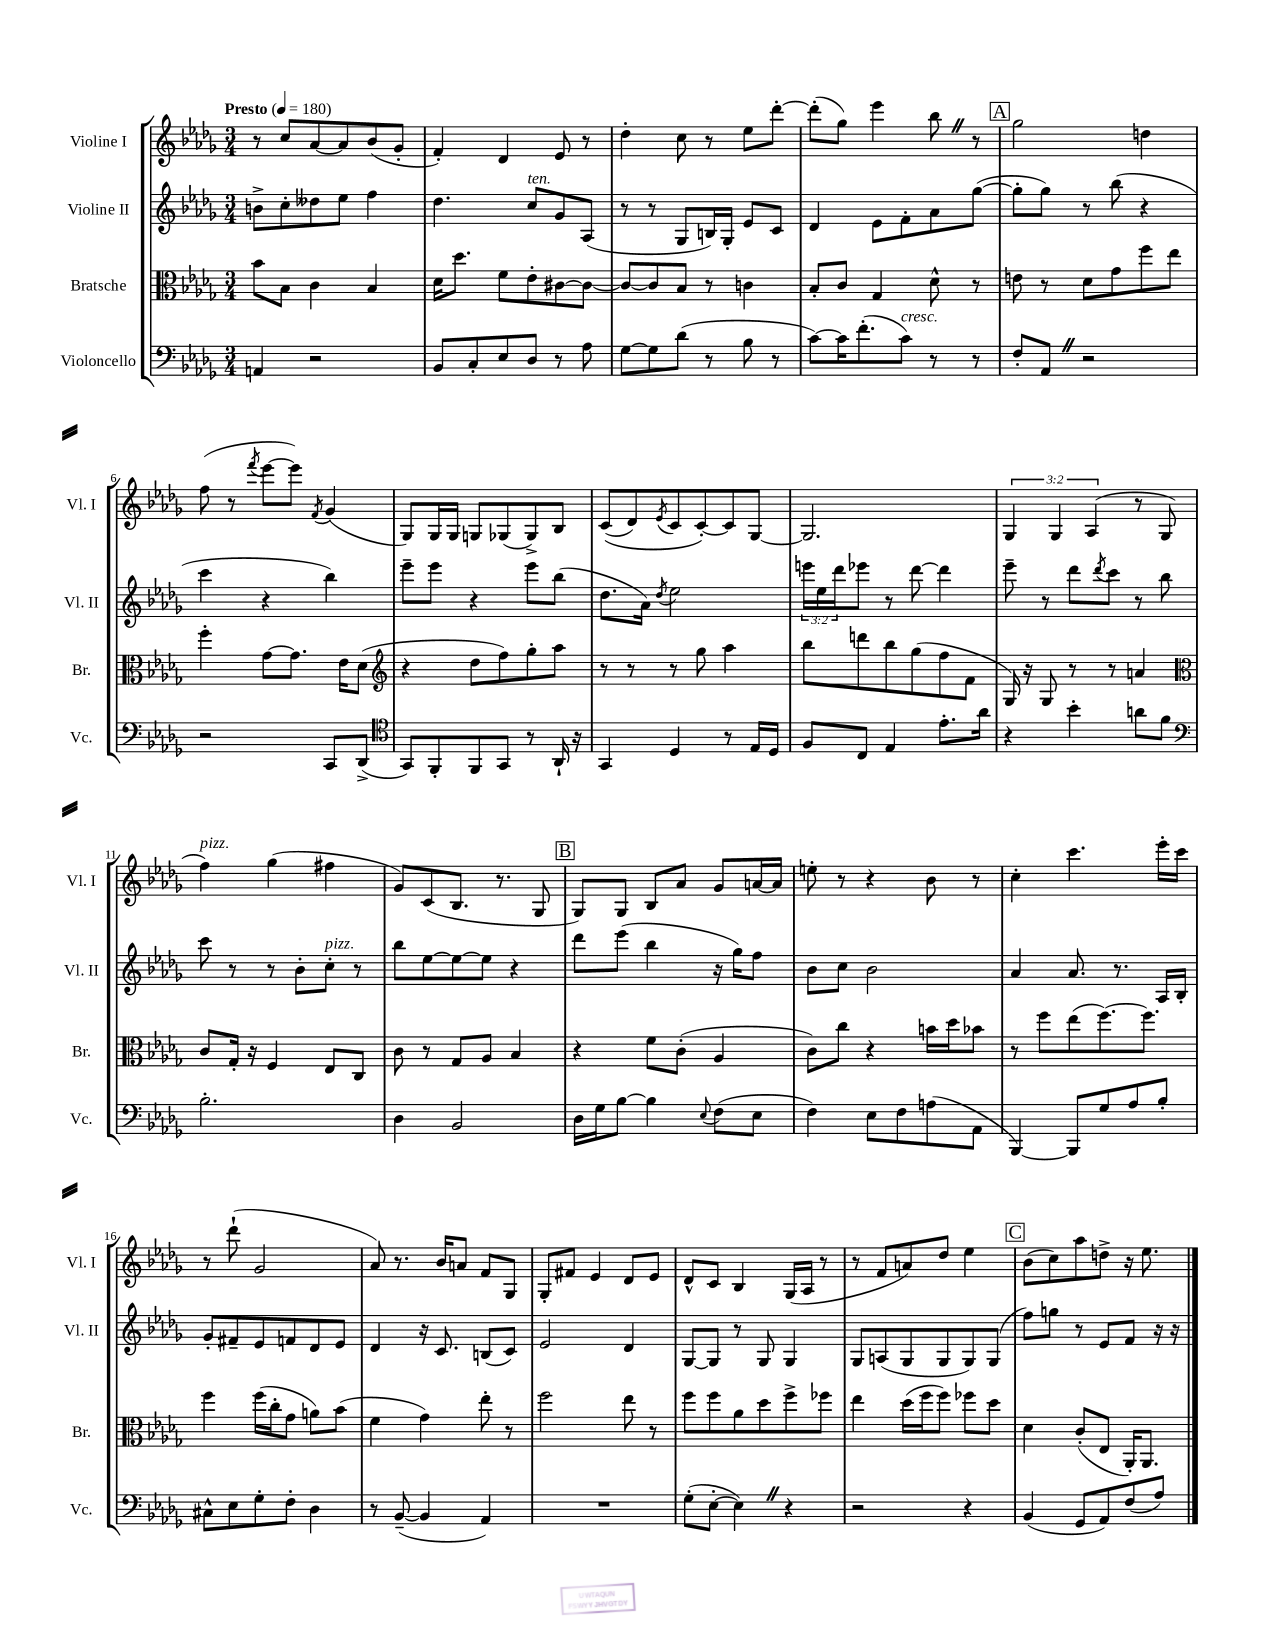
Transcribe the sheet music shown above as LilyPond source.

<<
\new StaffGroup <<
\new Staff = "s0" \with { instrumentName = "Violine I" shortInstrumentName = "Vl. I" } {
    \clef treble \key des \major \numericTimeSignature \time 3/4 \override Staff.TupletNumber.text = #tuplet-number::calc-fraction-text \tempo "Presto" 4 = 180
    r8 c''8 aes'8~ aes'8 bes'8( ges'8-. |
    f'4-.) des'4 ees'8 r8 |
    des''4-. c''8 r8 ees''8 des'''8~-. |
    des'''8-.( ges''8) ees'''4 bes''8 \once \override BreathingSign.text = \markup { \musicglyph "scripts.caesura.straight" } \breathe r8 |
    \mark \markup { \box "A" } ges''2 d''4 |
    f''8( r8 \acciaccatura { f'''8 } ees'''8~ ees'''8) \acciaccatura { f'8 } ges'4( |
    ges8) ges16 ges16 g8 ges8( ges8->) bes8 |
    c'8(\( des'8) \acciaccatura { ees'8 } c'8 c'8~-.\) c'8 ges8~ |
    ges2. |
    \tuplet 3/2 { ges4 ges4 aes4( } r8 ges8 |
    f''4^\markup { \italic "pizz." }) ges''4( fis''4 |
    ges'8) c'8( bes8. r8. ges8 |
    \mark \markup { \box "B" } ges8) ges8 bes8 aes'8 ges'8 a'16~ a'16 |
    e''8-. r8 r4 bes'8 r8 |
    c''4-. c'''4. ees'''16-. c'''16 |
    r8 des'''8-!( ges'2 |
    aes'8) r8. bes'16 a'8 f'8 ges8 |
    ges8-. fis'8 ees'4 des'8 ees'8 |
    des'8-^ c'8 bes4 ges16( aes16 r8 |
    r8 f'8 a'8) des''8 ees''4 |
    \mark \markup { \box "C" } bes'8( c''8) aes''8 d''8-> r16 ees''8. \bar "|." |
}
\new Staff = "s1" \with { instrumentName = "Violine II" shortInstrumentName = "Vl. II" } {
    \clef treble \key des \major \numericTimeSignature \time 3/4 \override Staff.TupletNumber.text = #tuplet-number::calc-fraction-text
    b'8-> c''8-. deses''8 ees''8 f''4 |
    des''4. c''8^\markup { \italic "ten." } ges'8 aes8( |
    r8 r8 ges8 b16) ges16-. ees'8 c'8 |
    des'4 ees'8 f'8-. aes'8 ges''8~( |
    \mark \markup { \box "A" } ges''8-. ges''8) r8 bes''8( r4 |
    c'''4 r4 bes''4) |
    ees'''8-- ees'''8 r4 ees'''8 bes''8( |
    des''8. aes'16) \acciaccatura { des''8 } ees''2 |
    \tuplet 3/2 { e'''16 ees''16 des'''16 } ees'''8 r8 des'''8~ des'''4 |
    ees'''8-- r8 des'''8 \acciaccatura { des'''8 } c'''8 r8 bes''8 |
    c'''8 r8 r8 bes'8-. c''8-.^\markup { \italic "pizz." } r8 |
    bes''8 ees''8~ ees''8~ ees''8 r4 |
    \mark \markup { \box "B" } des'''8 ees'''8( bes''4 r16 ges''16) f''8 |
    bes'8 c''8 bes'2 |
    aes'4 aes'8. r8. aes16 bes16-. |
    ges'8-. fis'8-- ees'8 f'8 des'8 ees'8 |
    des'4 r16 c'8. b8( c'8) |
    ees'2 des'4 |
    ges8~ ges8 r8 ges8 ges4 |
    ges8 a8( ges8 ges8 ges8) ges8( |
    \mark \markup { \box "C" } f''8) g''8 r8 ees'8 f'8 r16 r16 \bar "|." |
}
\new Staff = "s2" \with { instrumentName = "Bratsche" shortInstrumentName = "Br." } {
    \clef alto \key des \major \numericTimeSignature \time 3/4
    bes'8 bes8 c'4 bes4 |
    des'16 des''8. f'8 ees'8-. cis'8~ cis'8~ |
    cis'8~ cis'8 bes8 r8 c'4 |
    bes8-. c'8 ges4 des'8-^ r8 |
    \mark \markup { \box "A" } e'8 r8 des'8 ges'8 f''8 ees''8 |
    f''4-. ges'8~ ges'8. ees'16 des'8( |
    \clef treble r4 des''8 f''8) ges''8-. aes''8 |
    r8 r8 r8 ges''8 aes''4 |
    bes''8 d'''8 bes''8 ges''8( f''8 f'8 |
    ges16) r16 ges8 r8 r8 a'4 |
    \clef alto c'8 ges16-. r16 f4 ees8 c8 |
    c'8 r8 ges8 aes8 bes4 |
    \mark \markup { \box "B" } r4 f'8 c'8-.( aes4 |
    c'8) c''8 r4 b'16 des''16 bes'8 |
    r8 f''8 ees''8( f''8.~) f''8. |
    f''4 f''16( c''16-. ges'8 a'8) bes'8( |
    f'4 ges'4) ees''8-. r8 |
    f''2 ees''8 r8 |
    f''8 f''8 aes'8 des''8 f''8-> fes''8 |
    ees''4 des''16( f''16 f''8) fes''8 des''8 |
    \mark \markup { \box "C" } des'4 c'8-.( ees8 aes,16-.) aes,8. \bar "|." |
}
\new Staff = "s3" \with { instrumentName = "Violoncello" shortInstrumentName = "Vc." } {
    \clef bass \key des \major \numericTimeSignature \time 3/4
    a,4 r2 |
    bes,8 c8-. ees8 des8 r8 aes8 |
    ges8~ ges8 des'8( r8 bes8 r8 |
    c'8~) c'16 f'8.-.( c'8^\markup { \italic "cresc." }) r8 r8 |
    \mark \markup { \box "A" } f8-. aes,8 \once \override BreathingSign.text = \markup { \musicglyph "scripts.caesura.straight" } \breathe r2 |
    r2 c,8 des,8->( |
    \clef tenor ges,8) f,8-. f,8 ges,8 r8 aes,16-! r16 |
    ges,4 des4 r8 ees16 des16 |
    f8 c8 ees4 ees'8.-. aes'16 |
    r4 bes'4-. a'8 f'8 |
    \clef bass bes2.-. |
    des4 bes,2 |
    \mark \markup { \box "B" } des16 ges16 bes8~ bes4 \appoggiatura { ees8 } f8( ees8 |
    f4) ees8 f8 a8( aes,8 |
    bes,,4~) bes,,8 ges8 aes8 bes8-. |
    cis8-^ ees8 ges8-. f8-. des4 |
    r8 bes,8~--( bes,4 aes,4) |
    R2. |
    ges8-.( ees8~-. ees4) \once \override BreathingSign.text = \markup { \musicglyph "scripts.caesura.straight" } \breathe r4 |
    r2 r4 |
    \mark \markup { \box "C" } bes,4( ges,8 aes,8) f8( aes8) \bar "|." |
}
>>
>>
